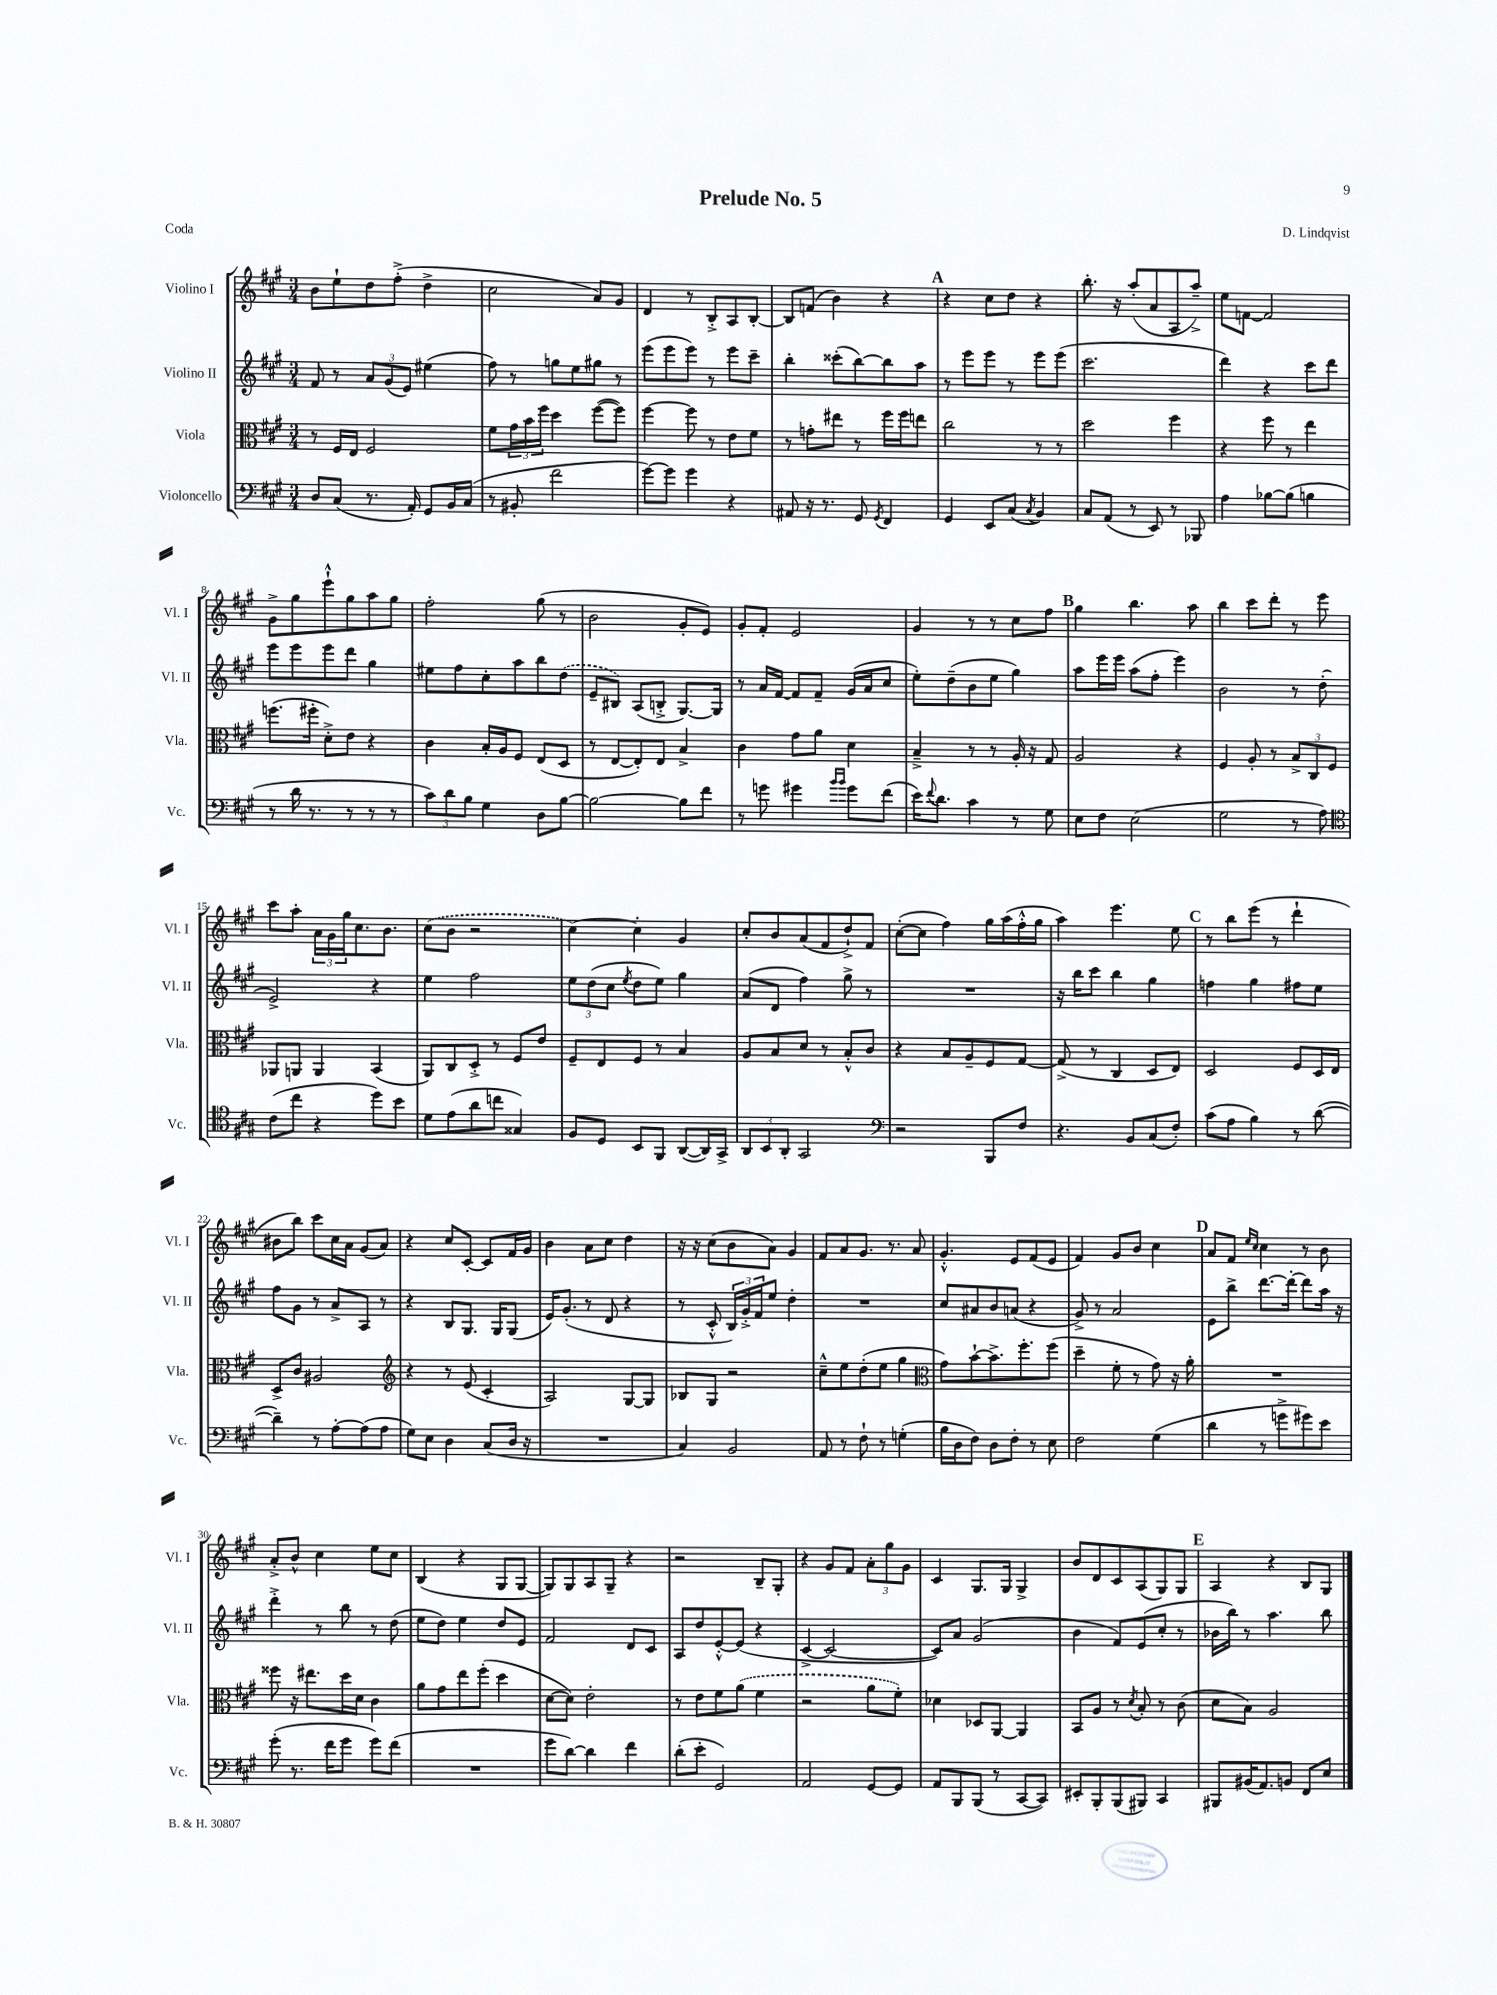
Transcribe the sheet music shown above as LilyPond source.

\header { title = "Prelude No. 5" composer = "D. Lindqvist" piece = "Coda" }
<<
\new StaffGroup <<
\new Staff = "s0" \with { instrumentName = "Violino I" shortInstrumentName = "Vl. I" } {
    \clef treble \key a \major \numericTimeSignature \time 3/4
    b'8 e''8-! d''8 fis''8-.->( d''4-> |
    cis''2 a'8) gis'8 |
    d'4 r8 b8-.-> a8 b8~-. |
    b8 f'8( b'4) r4 |
    \mark \markup { \bold "A" } r4 cis''8 d''8 r4 |
    b''8.-. r16 a''8-.( a'8 a8 a''8--->) |
    e''8 f'8~ f'2 |
    gis'8-> gis''8 e'''8-!-^ gis''8 a''8 gis''8 |
    fis''2-. gis''8( r8 |
    b'2 gis'8-. e'8) |
    gis'8-. fis'8-. e'2 |
    gis'4 r8 r8 cis''8 fis''8 |
    \mark \markup { \bold "B" } gis''4 b''4. a''8 |
    b''4 cis'''8 d'''8-. r8 e'''8 |
    cis'''8 a''8-. \tuplet 3/2 { a'16 gis'16 gis''16 } cis''8. b'8. |
    \once \slurDashed cis''8( b'8 r2 |
    cis''4~) cis''4-. gis'4 |
    cis''8-. b'8 a'8( fis'8 d''8-!->) fis'8 |
    cis''8~-.( cis''8 fis''4) gis''16 a''16( fis''16-.-^ gis''16 |
    a''4) e'''4. e''8 |
    \mark \markup { \bold "C" } r8 b''8 e'''8( r8 d'''4-! |
    bis'8 b''8) cis'''8 cis''16 a'16 gis'8( a'8) |
    r4 cis''8 cis'8~-. cis'8 fis'16 gis'16 |
    b'4 a'8 cis''8 d''4 |
    r16 r16 cis''8( b'8 a'8) gis'4 |
    fis'8 a'8 gis'8. r8. a'8 |
    gis'4.-.-^ e'8 fis'8( e'8 |
    fis'4) gis'8 b'8 cis''4 |
    \mark \markup { \bold "D" } a'8 fis'8 \grace { e''16 cis''16 } cis''4 r8 b'8 |
    a'8-.-> b'8-^ cis''4 e''8 cis''8 |
    b4( r4 gis8 gis8~ |
    gis8) gis8 a8 gis8-- r4 |
    r2 b8-- gis8-. |
    r4 gis'8 fis'8 \tuplet 3/2 { a'8-. gis''8 gis'8 } |
    cis'4 gis8. gis16 gis4-> |
    b'8 d'8 cis'8 a8( gis8) gis8 |
    \mark \markup { \bold "E" } a4 r4 b8 gis8 \bar "|." |
}
\new Staff = "s1" \with { instrumentName = "Violino II" shortInstrumentName = "Vl. II" } {
    \clef treble \key a \major \numericTimeSignature \time 3/4
    fis'8 r8 \tuplet 3/2 { a'8 gis'8( e'8) } eis''4( |
    fis''8) r8 g''8 e''8 gis''8 r8 |
    e'''8( e'''8 e'''8) r8 e'''8 cis'''8-- |
    b''4-. cisis'''8-.( b''8~) b''8 a''8 |
    \mark \markup { \bold "A" } r8 e'''8 e'''8 r8 e'''8 e'''8( |
    cis'''2. |
    d'''4) r4 cis'''8 d'''8 |
    e'''8 e'''8 e'''8 d'''8 gis''4 |
    eis''8 fis''8 cis''8-. a''8 b''8 \once \slurDashed d''8( |
    e'8-- bis8) a8( b8-.-> gis8.~) gis16 |
    r8 a'16 fis'16~ fis'8 fis'8-- gis'16( a'16 cis''8 |
    e''8-.) d''8--( b'8 e''8 gis''4) |
    \mark \markup { \bold "B" } a''8 e'''16 e'''16 a''8( fis''8-. e'''4) |
    b'2 r8 d''8-.( |
    e'2->) r4 |
    e''4 fis''2 |
    \tuplet 3/2 { e''8 d''8( cis''8 } \acciaccatura { e''8 } d''8 e''8) gis''4 |
    a'8( d'8 fis''4) gis''8-> r8 |
    R2. |
    r16 b''16 cis'''8 b''4 gis''4 |
    \mark \markup { \bold "C" } f''4 gis''4 fis''8 e''8 |
    fis''8 gis'8 r8 a'8-> a8 r8 |
    r4 b8 gis8. gis16 gis8( |
    e'16) gis'8.-.( r8 d'8 r4 |
    r8 cis'8-.-^ \tuplet 3/2 { b16) gis'16-.-> fis'16 } e''8 d''4-. |
    R2. |
    cis''8 ais'8 b'8 a'8( r4 |
    gis'8->) r8 a'2 |
    \mark \markup { \bold "D" } e'8 b''8-> d'''8.~ d'''16~-. d'''8 a''16 r16 |
    d'''4-.-> r8 b''8 r8 d''8( |
    e''8 d''8) e''4 d''8 e'8 |
    fis'2 d'8 cis'8 |
    a8 d''8 e'8~-.-^ e'8( r4 |
    cis'4~-> cis'2~ |
    cis'8) a'8 gis'2( |
    b'4 fis'8) e'8( cis''8-. r8 |
    \mark \markup { \bold "E" } bes'16 b''16) r8 a''4. b''8 \bar "|." |
}
\new Staff = "s2" \with { instrumentName = "Viola" shortInstrumentName = "Vla." } {
    \clef alto \key a \major \numericTimeSignature \time 3/4
    r8 fis16 e16 fis2 |
    fis'8 \tuplet 3/2 { gis'16 b'16 fis''16 } d''4 fis''8~( fis''8) |
    fis''4~ fis''8 r8 e'8 fis'8 |
    r8 g'8-. eis''8 r8 fis''16 fis''16 e''8 |
    \mark \markup { \bold "A" } cis''2 r8 r8 |
    d''2 fis''4 |
    r4 fis''8 r8 e''4 |
    f''8.( fis''16-. d'8-.->) e'8 r4 |
    cis'4 b16-. a16 fis8 e8( d8 |
    r8 e8~ e8-.) e8 b4-> |
    cis'4 gis'8 a'8 d'4 |
    b4---> r8 r8 a16-. r16 gis8 |
    \mark \markup { \bold "B" } a2 r4 |
    fis4 a8-. r8 \tuplet 3/2 { b8-> cis8 fis8 } |
    aes,8 a,8 a,4 b,4( |
    a,8) cis8 d8-.-> r8 fis8 e'8 |
    fis8-- e8 fis8 r8 b4 |
    a8 b8 d'8 r8 b8-.-^ cis'8 |
    r4 b8 a8-- fis8 gis8~ |
    gis8->( r8 cis4 d8 e8) |
    \mark \markup { \bold "C" } d2 fis8 d16 e16 |
    d8-> cis'8 ais2 |
    \clef treble r4 r8 e'8( cis'4-. |
    a2) gis8~ gis8 |
    bes8 gis8 r2 |
    cis''8---^ e''8 d''8-.( e''8 gis''4 |
    \clef alto gis'8) b'8~-! b'8.-> fis''8.-. fis''8( |
    d''4-- fis'8-. r8 gis'8) r16 a'16-. |
    \mark \markup { \bold "D" } R2. |
    fisis''8 r16 eis''8. d''16 d'16 cis'4 |
    a'8 gis'8 e''8 fis''8-.( d''4 |
    d'8~ d'8) e'2-. |
    r8 e'8 fis'8 \once \slurDashed a'8( fis'4 |
    r2 a'8 fis'8-.) |
    des'4 des8 a,8~ a,4 |
    b,8 a8 r8 \acciaccatura { d'8 } b8-. r8 cis'8( |
    \mark \markup { \bold "E" } d'8 b8) a2 \bar "|." |
}
\new Staff = "s3" \with { instrumentName = "Violoncello" shortInstrumentName = "Vc." } {
    \clef bass \key a \major \numericTimeSignature \time 3/4
    d8 cis8( r8. a,16-.) gis,8 b,16 cis16( |
    r8 bis,8-. fis'2 |
    gis'8~) gis'8 gis'4 r4 |
    ais,8 r16 r8. gis,8 \acciaccatura { gis,8 } fis,4 |
    \mark \markup { \bold "A" } gis,4 e,8 cis8( \acciaccatura { cis8 } b,4) |
    cis8 a,8( r8 e,8) r8 bes,,8 |
    a4 bes8~ bes8( b4 |
    r8 d'16 r8. r8 r8 r8 |
    \tuplet 3/2 { cis'8) d'8 b8 } gis4 d8 b8~ |
    b2~ b8 fis'8 |
    r8 g'8 gis'4 \grace { b'16 b'16 } gis'8 fis'8( |
    e'16) \appoggiatura { fis'8 } d'8. cis'4 r8 gis8 |
    \mark \markup { \bold "B" } e8 fis8 e2( |
    gis2 r8 a8) |
    \clef tenor cis'8( cis''8 r4 d''8) b'8 |
    d'8 e'8( a'8 c''8 gisis4) |
    fis8 d8 b,8 fis,8 a,8~( a,16) gis,16-> |
    \tuplet 3/2 { a,8 b,8 a,8-. } gis,2 |
    \clef bass r2 b,,8 fis8 |
    r4. b,8 cis8( fis8-.) |
    \mark \markup { \bold "C" } cis'8( a8 b4) r8 d'8~( |
    d'4--) r8 a8~-. a8( a8 |
    gis8) e8 d4 cis8( d16 r16 |
    R2. |
    cis4) b,2 |
    a,8 r8 fis8-! r8 g4-.( |
    b16 d16 fis8) d8 fis8-. r8 e8 |
    fis2 gis4( |
    \mark \markup { \bold "D" } d'4 r8 g'8-> gis'8) e'8 |
    gis'8-.( r8. fis'16 gis'8 gis'8) fis'8( |
    R2. |
    gis'8 d'8~) d'4 fis'4 |
    d'8-.( e'8-. gis,2) |
    a,2 gis,8~ gis,8 |
    a,8 b,,8 b,,8( r8 cis,8~ cis,8) |
    eis,8-. b,,8-. b,,8( bis,,8) cis,4 |
    \mark \markup { \bold "E" } bis,,8 bis,16( a,8.) b,8 fis,8 e8 \bar "|." |
}
>>
>>
